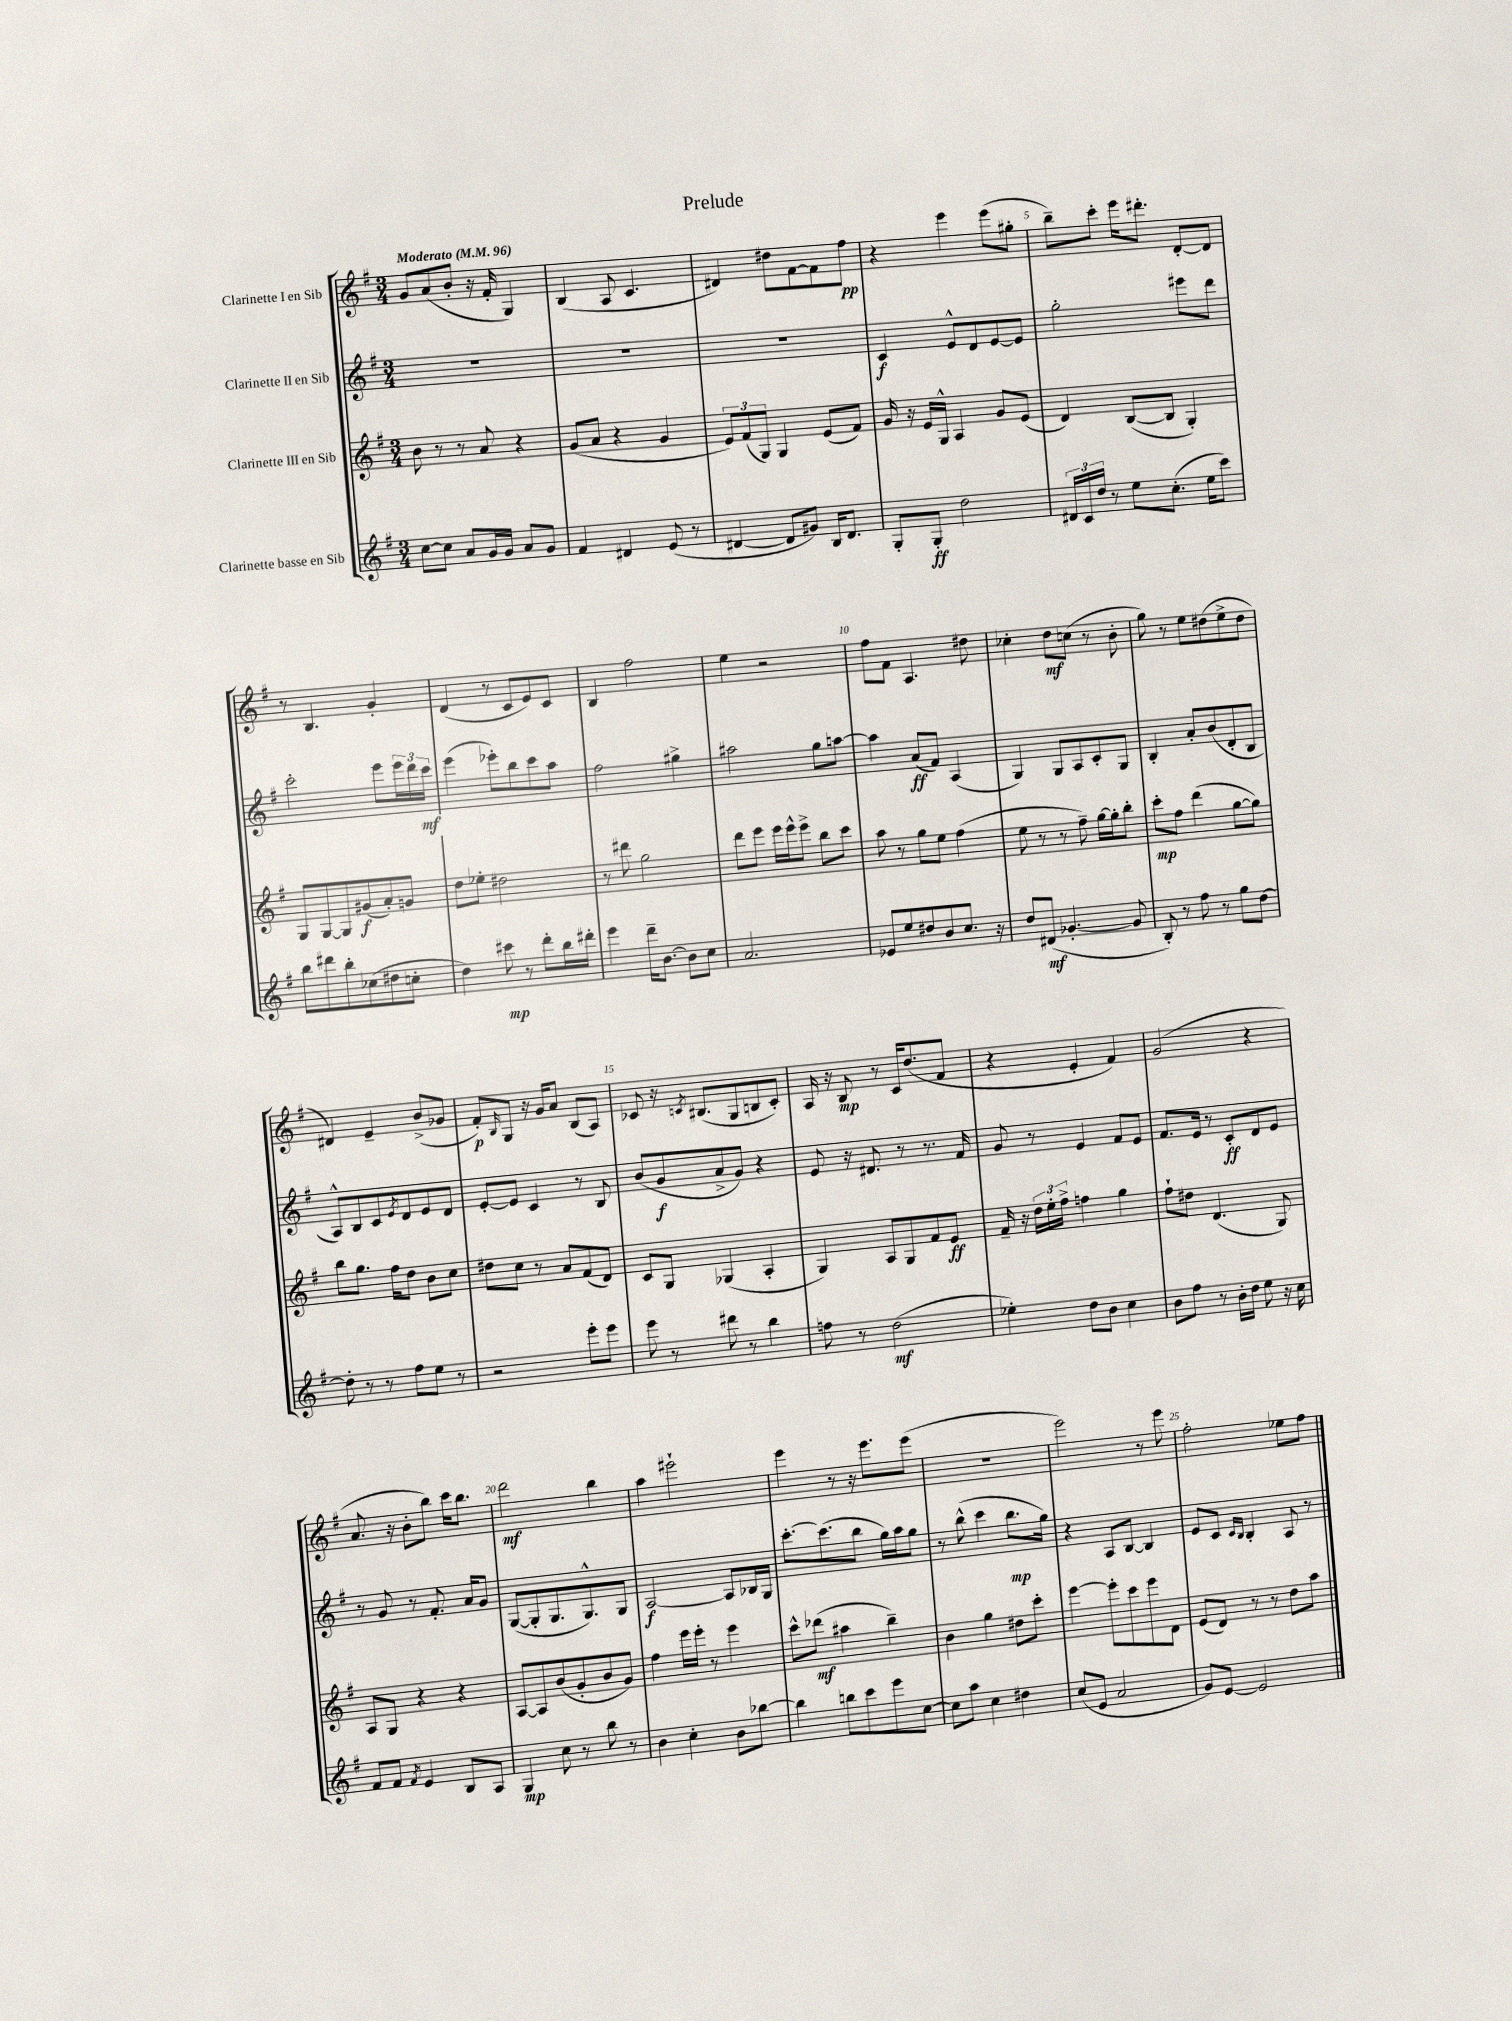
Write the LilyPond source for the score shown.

\header { title = "Prelude" }
<<
\new StaffGroup <<
\new Staff = "s0" \with { instrumentName = "Clarinette I en Sib" } {
    \clef treble \key g \major \numericTimeSignature \time 3/4 \tempo "Moderato" 4 = 96
    g'8 a'8( b'8-. r16 fis'16-. g4) |
    b4( a8 c'4. |
    dis'4) dis''8 fis'8~ fis'8 fis''8\pp |
    r4 e'''4 e'''8( gis''8-. |
    b''8--) c'''8-. e'''16 dis'''8.-. d'8~-. d'8 |
    r8 b4. g'4-. |
    d'4( r8 c'8 e'8) c'8 |
    b4 fis''2 |
    e''4 r2 |
    fis''8 fis'8 a4. dis''8 |
    ces''4-. d''8\mf c''8( r8 b'8-. |
    g''8) r8 e''8 dis''8( e''8-> dis''8 |
    dis'4) e'4-- b'8->( ges'8 |
    fis'8-.\p) \grace { b16 } g8 r16 g'16 a'8 b8( a8) |
    ces'8 r16 \acciaccatura { c'8 } bis8.( g8 b8 c'8-.) |
    a16 r16 b8\mp r8 c'16 d''8.( fis'8 |
    r4 e'4-. fis'4) |
    g'2( r4 |
    a'8. r16 b'8-. b''8) c'''16 b''8. |
    d'''2\mf b''4 |
    a''4 eis'''2-! |
    e'''4 r8 r16 e'''8. e'''8( |
    R2. |
    e'''2) r8 e'''8 |
    fis''2-. ees''8 fis''8 \bar "|." |
}
\new Staff = "s1" \with { instrumentName = "Clarinette II en Sib" } {
    \clef treble \key g \major \numericTimeSignature \time 3/4
    R2. |
    R2. |
    R2. |
    c'4\f e'8-^ d'8 e'8~ e'8 |
    g''2-. eis'''8 d'''8 |
    c'''2-. e'''8 \tuplet 3/2 { e'''16 d'''16 c'''16\mf } |
    e'''4( ees'''8-.) b''8 c'''8 a''8 |
    fis''2 gis''4-> |
    ais''2 g''8 a''8~ |
    a''4 a'8\ff( fis'8) a4( |
    g4) g8 a8 c'8-. g8 |
    b4-. a'8-. b'8( d'8-. b8 |
    a8-^) b8 c'8 \acciaccatura { e'8 } d'8 e'8 d'8 |
    e'8~-. e'8 c'4 r8 b8 |
    b'8( g'8\f a'8-> g'8) r4 |
    e'8 r16 dis'8. r8 r8. fis'16 |
    g'8 r8 e'4 fis'8 e'8 |
    fis'8. e'16 r8 c'8-.\ff d'8 e'8 |
    r8 g'8 r8 fis'8.-. a'16 g'8 |
    g8~( g8-. g8. g8.-^) g8 |
    a2~\f a8 bes16 g16 |
    c'''8.~-. c'''8.( b''8 g''16) a''16 g''8 |
    r8 b''8-^( c'''4 b''8.\mp g''16) |
    r4 a8 b8~ b4 |
    e'8 c'8 \grace { c'16 b16 } b4-. a8 r8 \bar "|." |
}
\new Staff = "s2" \with { instrumentName = "Clarinette III en Sib" } {
    \clef treble \key g \major \numericTimeSignature \time 3/4
    b'8 r8 r8 a'8 r4 |
    g'8( a'8 r4 g'4 |
    \tuplet 3/2 { e'8) fis'8( g8) } g4 e'8( fis'8) |
    g'16 r16 e'16 g16-^ a4 g'8 e'8( |
    d'4) b8~( b8 g4-.) |
    g8 g8~ g8 gis'8\f( a'8-.) g'8 |
    d''8 ees''8-. dis''2 |
    r8 dis'''8 g''2 |
    d'''8 e'''8 e'''16 e'''16-^ e'''8-> b''8 c'''8 |
    a''8 r8 g''8 e''8 fis''4( |
    e''8 r8 r8 fis''8--) g''16~ g''16-. b''8-. |
    c'''8-.\mp fis''8 d'''4( g''8~ g''8) |
    b''8 g''8. fis''16 d''8 b'8 c''8 |
    dis''8 c''8 r8 a'8 fis'8( d'8) |
    c'8 g8 ges4( a4-. |
    g4) a8 g8 fis'8 e'8\ff |
    fis'16-- r16 \tuplet 3/2 { d''16 e''16-. fis''16-> } f''4 g''4 |
    fis''8-! dis''8 d'4.( g8) |
    a8 g8 r4 r4 |
    a8~ a8 b'8( g'8-. b'8 g'8) |
    fis''4 e'''16 e'''16-. r8 e'''4 |
    c'''8-^ des'''8\mf( ais''4 b''4--) |
    b'4 g''4 dis''8 c'''8-. |
    e'''4~ e'''8-. c'''8 e'''8 d'8 |
    e'8( d'8) r8 r8 d''8 a''8 \bar "|." |
}
\new Staff = "s3" \with { instrumentName = "Clarinette basse en Sib" } {
    \clef treble \key g \major \numericTimeSignature \time 3/4
    c''8~ c''8 a'8 g'16 g'16 a'8 g'8 |
    fis'4 dis'4 e'8( r8 |
    dis'4~ dis'8 gis'8) b16 dis'8. |
    g8-. g8-.\ff d''2 |
    \tuplet 3/2 { dis'16 c'16 d''16 } r8 e''8 c''8.-.( e''16 c'''8) |
    b''8 dis'''8 b''8-. ces''8( dis''8 c''8-. |
    d''4) cis'''8\mp r8 d'''8-. b''16 dis'''16-. |
    e'''4 d'''16-- b'8.~ b'8 c''8 |
    a'2. |
    ees'8 e''8 dis''8 b'8 c''8. r16 |
    d''8 dis'8\mf( ges'4.~-. ges'8 |
    b8-.) r8 fis''8 r8 g''8 d''8~ |
    d''8-. r8 r8 fis''8 e''8 r8 |
    r2 e'''8-. e'''8 |
    e'''8 r8 dis'''8 r8 b''4 |
    f''8 r8 d''2\mf( |
    ees''4-.) d''8 b'8 c''4 |
    b'8 fis''8 r8 b'16-. d''16 e''8 r16 c''16 |
    fis'8 fis'8 \acciaccatura { fis'8 } e'4 b8 a8 |
    g4\mp c''8 r8 b''8 r8 |
    b'4 c''4-. b'8 bes''8~ |
    bes''4 b''8 c'''8 e'''8 c''8~ |
    c''8 a''8 c''4 dis''4 |
    c''8( e'8 a'2 |
    g'8) e'8~ e'2 \bar "|." |
}
>>
>>
\layout { \context { \Score \override BarNumber.break-visibility = ##(#f #t #t) barNumberVisibility = #(every-nth-bar-number-visible 5) } }
